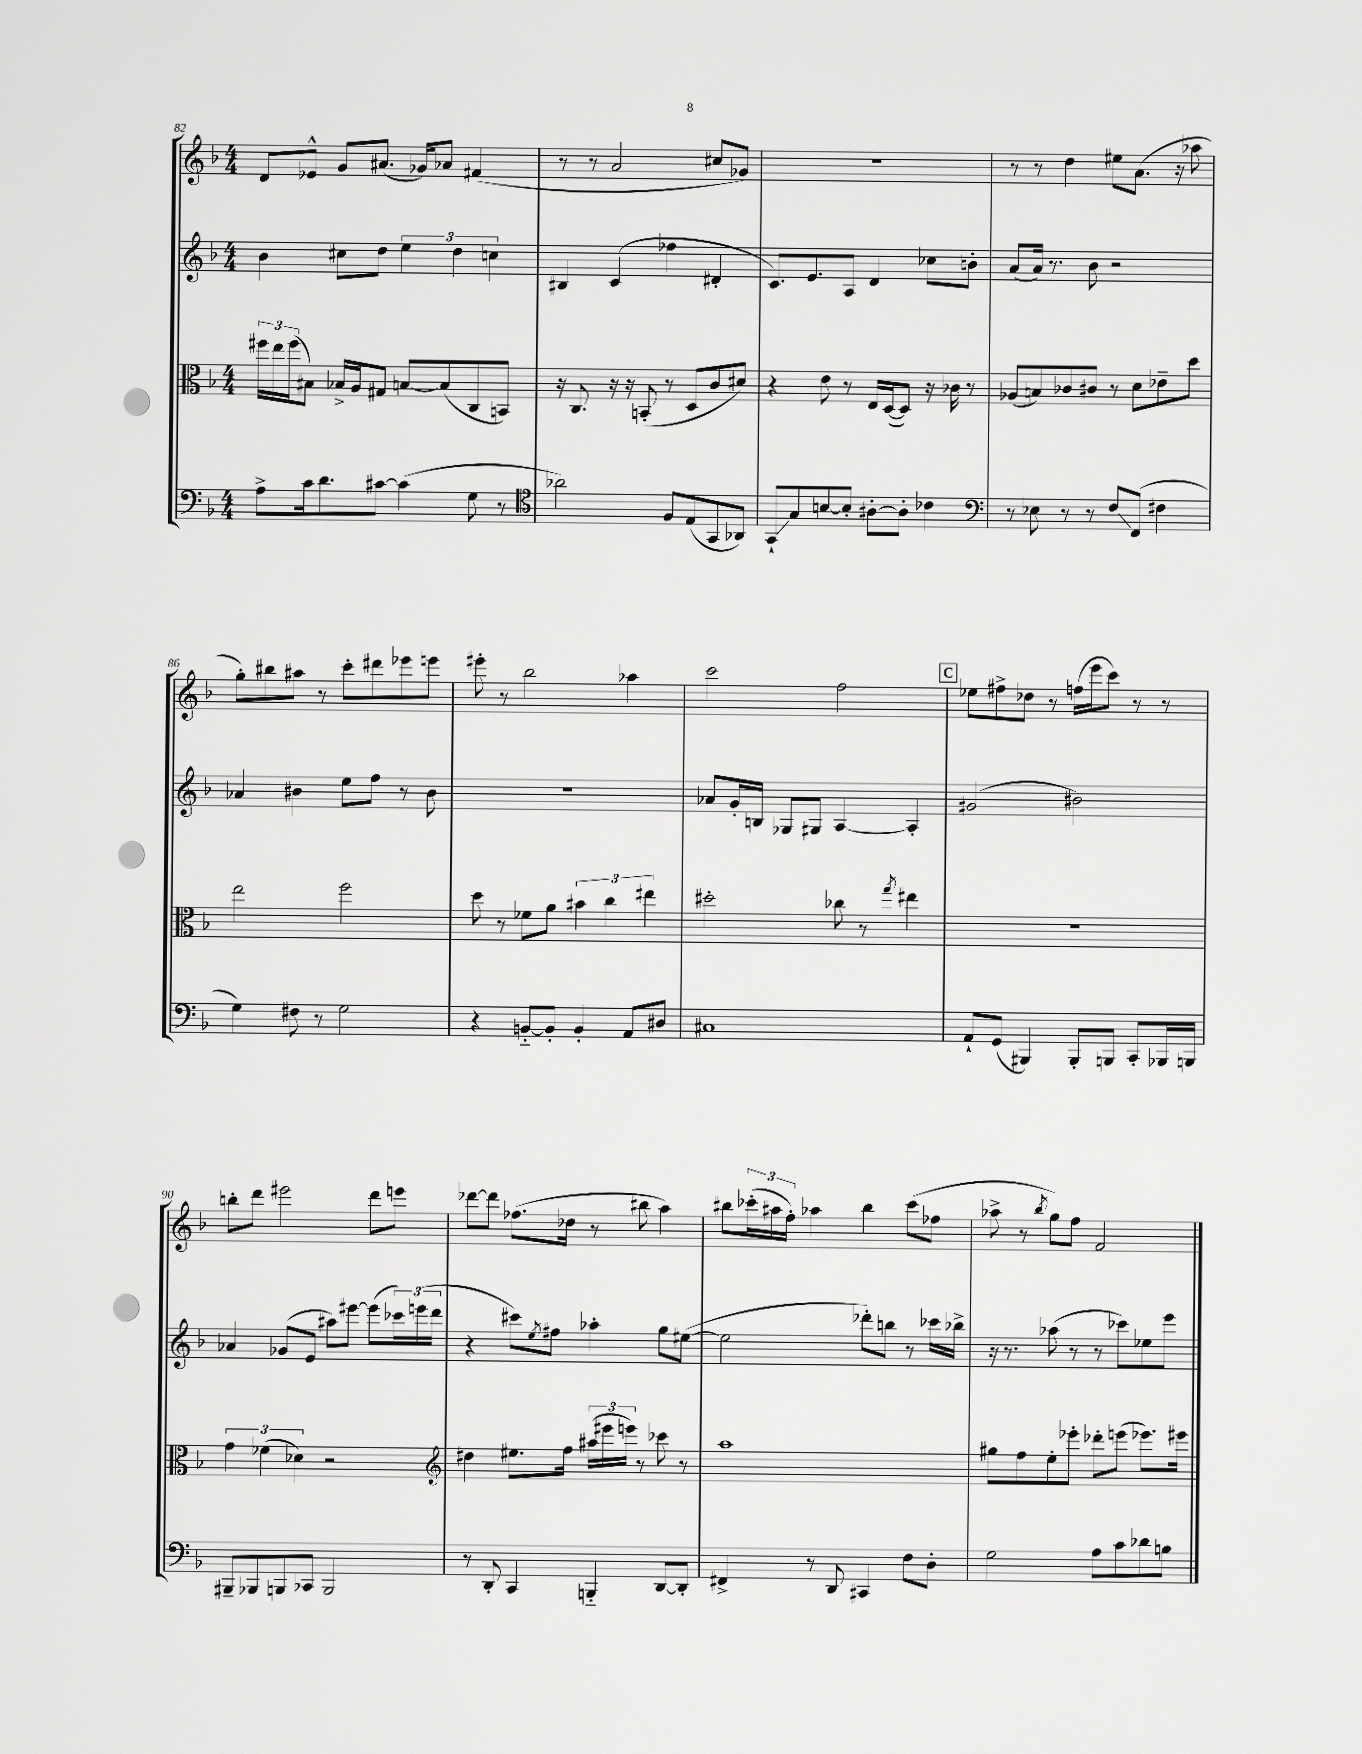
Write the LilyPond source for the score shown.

<<
\new StaffGroup <<
\new Staff = "s0" {
    \clef treble \key f \major \numericTimeSignature \time 4/4
    d'8 ees'8-^ g'8 ais'8.( ges'16) aes'8 fis'4( |
    r8 r8 a'2 cis''8 ges'8) |
    R1 |
    r8 r8 d''4 eis''8 a'8.( r16 aes''8 |
    g''8-.) bis''8 ais''8 r8 c'''8-. dis'''8 ees'''8 e'''8 |
    eis'''8-. r8 bes''2 aes''4 |
    c'''2 f''2 |
    \mark \markup { \box "C" } ees''8 fis''8-> des''8 r8 f''16( e'''16 c'''8) r8 r8 |
    b''8-. d'''8 eis'''2 d'''8 e'''8 |
    des'''8~ des'''8 fes''8.( des''16 r8 bis''8 a''4) |
    bis''8 \tuplet 3/2 { ces'''16-.( ais''16 f''16-.) } aes''4 bis''4 ces'''8( fes''8 |
    aes''8-> r8 \acciaccatura { bes''8 } g''8) f''8 f'2 \bar "|." |
}
\new Staff = "s1" {
    \clef treble \key f \major \numericTimeSignature \time 4/4
    bes'4 cis''8 d''8 \tuplet 3/2 { e''4 d''4 c''4 } |
    bis4 c'4( fes''4 dis'4-. |
    c'8.) e'8. a8 d'4 ces''8 b'8-. |
    a'8( a'16) r8. bes'8 r2 |
    aes'4 bis'4 e''8 f''8 r8 bis'8 |
    R1 |
    aes'8 g'16-. b16 ges8 gis8 a4~ a4-. |
    \mark \markup { \box "C" } gis'2( bis'2) |
    aes'4 ges'8( e'8 ais''8) eis'''8~ eis'''8( \tuplet 3/2 { ces'''16) e'''16( d'''16 } |
    r4 cis'''8) \acciaccatura { e''8 } fis''8 aes''4-. g''8 eis''8~( |
    eis''2 des'''8-.) b''8 r8 ces'''16 bes''16-> |
    r16 r8. aes''8( r8 r8 ces'''8) ees''8 e'''8 \bar "|." |
}
\new Staff = "s2" {
    \clef alto \key f \major \numericTimeSignature \time 4/4
    \tuplet 3/2 { fis''16 e''16 fis''16( } bis8) bes16-> a16 gis8 b8~ b8( c8 b,8) |
    r16 c8. r16 r16 b,8-.( r8 d8 c'8 dis'8) |
    r4 e'8 r8 e16 d16~( d8) r16 ces'16 r8 |
    aes8( b8) ces'8 cis'8 r8 d'8 ees'8-- d''8 |
    e''2 f''2 |
    d''8 r8 fes'8 a'8 \tuplet 3/2 { bis'4 c''4 eis''4 } |
    dis''2-. ces''8 r8 \acciaccatura { g''8 } eis''4 |
    \mark \markup { \box "C" } R1 |
    \tuplet 3/2 { g'4 fes'4( des'4) } r2 |
    \clef treble dis''4 eis''8. f''16 \tuplet 3/2 { ais''16( eis'''16 e'''16) } r8 ces'''8 r8 |
    a''1 |
    gis''8 f''8 e''8-. ees'''8-. des'''8-. e'''8( ees'''8.) eis'''16 \bar "|." |
}
\new Staff = "s3" {
    \clef bass \key f \major \numericTimeSignature \time 4/4
    a8-> c'16 d'8. cis'8~ cis'4( g8 r8 |
    \clef tenor aes'2) f8 e8( g,8 aes,8) |
    g,8-!\glissando g8 b8~ b8-. ais8~-. ais8-. ces'4 |
    \clef bass r8 ees8 r8 r8 f8\glissando f,8( fis4 |
    g4) fis8 r8 g2 |
    r4 b,8~-_ b,8-. b,4-. a,8 dis8 |
    cis1 |
    \mark \markup { \box "C" } a,8-! g,8( bis,,4) bis,,8-. b,,8 c,8-. bes,,16 b,,16 |
    bis,,8-- bes,,8 b,,8 ces,8 b,,2 |
    r8 d,8-. c,4 b,,4-_ d,8~ d,8-. |
    fis,4-> r8 d,8 cis,4 f8 d8-. |
    g2 a8 c'8 des'8 b8 \bar "|." |
}
>>
>>
\layout { \context { \Score currentBarNumber = #82 } }
